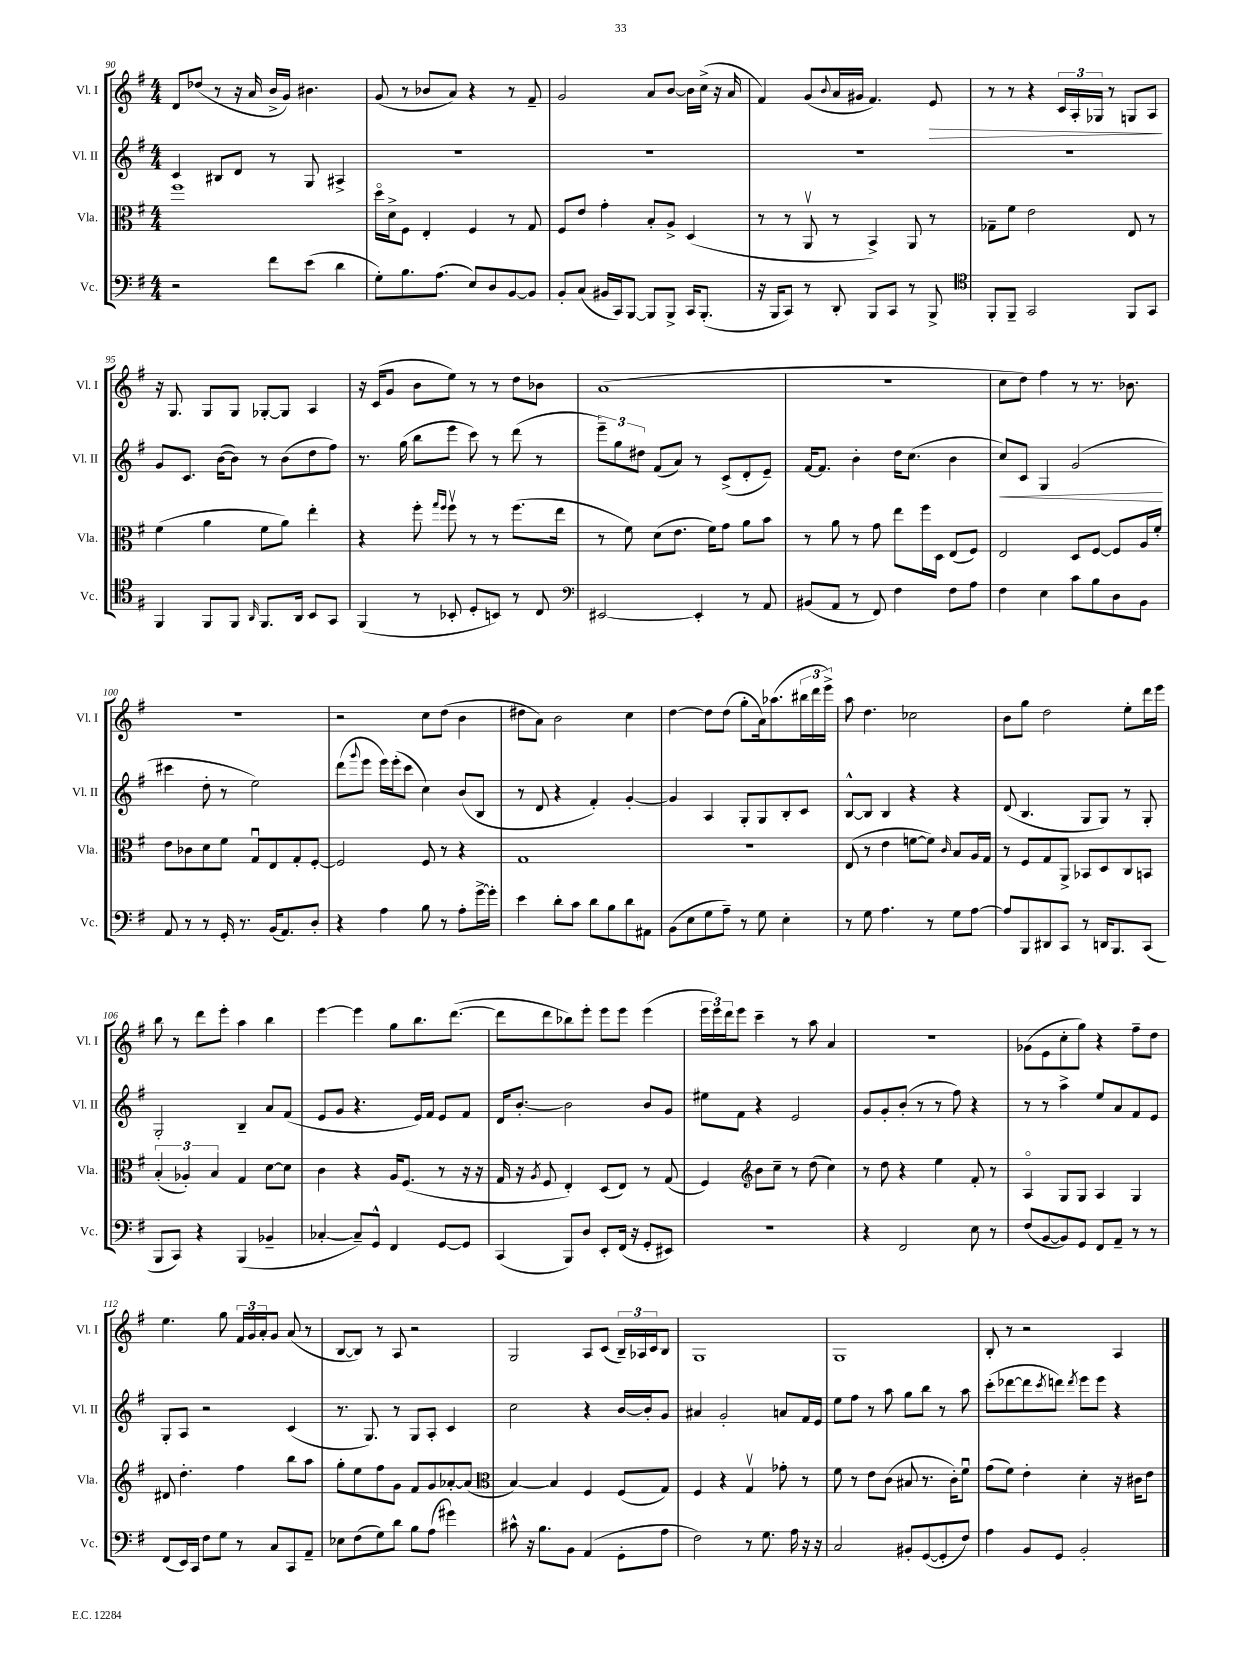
<<
\new StaffGroup <<
\new Staff = "s0" \with { instrumentName = "Vl. I" shortInstrumentName = "Vl. I" } {
    \clef treble \key g \major \numericTimeSignature \time 4/4
    d'8 des''8( r8 r16 a'16 b'16-> g'16) bis'4. |
    g'8( r8 bes'8 a'8) r4 r8 fis'8-- |
    g'2 a'8 b'8~ b'16 c''16->( r16 a'16 |
    fis'4) g'8( \appoggiatura { b'8 } a'16 gis'16 fis'4.) e'8\> |
    r8 r8 r4 \tuplet 3/2 { c'16 a16-. ges16 } r8 g8 a8\! |
    r16 g8. g8 g8 ges8~-. ges8 a4 |
    r16 c'16( g'8 b'8 e''8) r8 r8 d''8 bes'8 |
    a'1( |
    R1 |
    c''8 d''8) fis''4 r8 r8. bes'8. |
    R1 |
    r2 c''8 d''8( b'4 |
    dis''8 a'8) b'2 c''4 |
    d''4~ d''8 d''8( g''8-. a'16) aes''8.( \tuplet 3/2 { bis''16 d'''16 e'''16->) } |
    a''8 d''4. ces''2 |
    b'8 g''8 d''2 e''8-. d'''16 e'''16 |
    b''8 r8 d'''8 e'''8-. a''4 b''4 |
    e'''4~ e'''4 g''8 b''8. d'''8.~( |
    d'''8 d'''8 bes''8) e'''8-. e'''8 e'''8 e'''4( |
    \tuplet 3/2 { e'''16 e'''16) d'''16 } e'''8 c'''4-- r8 a''8 a'4 |
    R1 |
    ges'8( e'8 c''8-. g''8) r4 fis''8-- d''8 |
    e''4. g''8 \tuplet 3/2 { fis'16 g'16 a'16-. } g'8 a'8( r8 |
    b8~ b8) r8 a8 r2 |
    g2 a8 c'8( \tuplet 3/2 { b16--) aes16 c'16 } b8 |
    g1 |
    g1 |
    b8-. r8 r2 a4 \bar "|." |
}
\new Staff = "s1" \with { instrumentName = "Vl. II" shortInstrumentName = "Vl. II" } {
    \clef treble \key g \major \numericTimeSignature \time 4/4
    c'4 bis8 d'8 r8 g8 ais4-> |
    R1 |
    R1 |
    R1 |
    R1 |
    g'8 c'8. b'16~( b'8) r8 b'8( d''8 fis''8) |
    r8. g''16( b''8 e'''8 c'''8) r8 d'''8( r8 |
    \tuplet 3/2 { e'''8--) g''8 dis''8 } fis'8( a'8) r8 c'8->( d'8-. e'8--) |
    fis'16~ fis'8. b'4-. d''16 c''8.( b'4 |
    c''8\<) c'8 g4 g'2\!( |
    cis'''4 d''8-. r8 e''2) |
    d'''8( \appoggiatura { g'''8 } e'''8 e'''16) e'''16-.( c'''8 c''4) b'8( b8 |
    r8 d'8 r4 fis'4-.) g'4~-. |
    g'4 a4 g8-. g8 b8-. c'8 |
    b8~-^ b8 b4 r4 r4 |
    d'8( b4. g8 g8) r8 g8-. |
    g2-. b4-- a'8 fis'8( |
    e'8 g'8 r4. e'16) fis'16 e'8 fis'8 |
    d'16 b'8.~-. b'2 b'8 g'8 |
    eis''8 fis'8 r4 e'2 |
    g'8 g'8-. b'8-.( r8 r8 fis''8) r4 |
    r8 r8 a''4-> e''8 a'8 fis'8 e'8 |
    g8-. a8 r2 c'4( |
    r8. g8.) r8 g8 a8-. c'4 |
    c''2 r4 b'16~ b'16-. g'8 |
    ais'4 g'2-. a'8 fis'16 e'16 |
    e''8 fis''8 r8 a''8 g''8 b''8 r8 a''8 |
    c'''8-.( des'''8~ des'''8 \acciaccatura { c'''8 } d'''8) \acciaccatura { d'''8 } e'''8 e'''8 r4 \bar "|." |
}
\new Staff = "s2" \with { instrumentName = "Vla." shortInstrumentName = "Vla." } {
    \clef alto \key g \major \numericTimeSignature \time 4/4
    fis''1 |
    d''16\flageolet d'16-> fis8 e4-. fis4 r8 g8 |
    fis8 e'8 g'4-. b8-. a8-> d4( |
    r8 r8 a,8\upbow r8 b,4->) a,8 r8 |
    ges8-- fis'8 e'2 e8 r8 |
    fis'4( a'4 fis'8 a'8) e''4-. |
    r4 fis''8-. \grace { g''16 fis''16 } fis''8\upbow r8 r8 fis''8.( e''16 |
    r8 fis'8) d'8( e'8. fis'16) g'8 a'8 b'8 |
    r8 a'8 r8 g'8 e''8 fis''16 d16 e8( fis8) |
    e2 d8 fis8~ fis8 a16 fis'16-. |
    e'8 ces'8 d'8 fis'8 g8\downbow e8 g8-. fis8~-. |
    fis2 fis8 r8 r4 |
    g1 |
    R1 |
    e8( r8 e'4 f'8~ f'8) \grace { c'16 } b8 a16 g16 |
    r8 fis8 g8 a,8-> bes,8 d8 c8 b,8 |
    \tuplet 3/2 { b4-.( aes4-.) b4 } g4 d'8~ d'8 |
    c'4 r4 a16 fis8.( r8 r16 r16 |
    g16 r16 \acciaccatura { a8 } fis8 e4-.) d8( e8) r8 g8( |
    fis4) \clef treble b'8 c''8-- r8 d''8( c''4) |
    r8 d''8 r4 e''4 fis'8-. r8 |
    a4\flageolet g8 g8 a4 g4 |
    dis'8 d''4.-. fis''4 b''8 a''8 |
    g''8-. e''8 fis''8 g'8 fis'8 g'8 aes'8~-. aes'8( |
    \clef alto b4~) b4 fis4 fis8( g8) |
    fis4 r4 g4\upbow ges'8-. r8 |
    fis'8 r8 e'8 c'8( bis8 r8. c'16-.) fis'8\downbow |
    g'8( fis'8) e'4-. d'4-. r16 cis'16 e'8 \bar "|." |
}
\new Staff = "s3" \with { instrumentName = "Vc." shortInstrumentName = "Vc." } {
    \clef bass \key g \major \numericTimeSignature \time 4/4
    r2 fis'8 e'8( d'4 |
    g8-.) b8. a8.( e8) d8 b,8~ b,8 |
    b,8-. c8( bis,16 c,16) b,,8~ b,,8 b,,8-> c,16 b,,8.-.( |
    r16 b,,16 c,8) r8 d,8-. b,,8 c,8 r8 b,,8-> |
    \clef tenor fis,8-. fis,8-- g,2 fis,8 g,8 |
    fis,4 fis,8 fis,8 \grace { a,16 } fis,8. a,16 b,8 g,8 |
    fis,4( r8 bes,8-. d8-. b,8) r8 c8 |
    \clef bass eis,2~ eis,4-. r8 a,8 |
    bis,8( a,8 r8 fis,8) fis4 fis8 a8 |
    fis4 e4 c'8 b8 d8 b,8 |
    a,8 r8 r8 g,16-. r8. b,16( a,8.) d8-. |
    r4 a4 b8 r8 a8-. g'16~-> g'16-. |
    e'4 d'8-. c'8 d'8 b8 d'8 ais,8 |
    b,8( e8 g8 a8--) r8 g8 e4-. |
    r8 g8 a4. r8 g8 a8~ |
    a8 b,,8 dis,8 c,8 r8 d,16 b,,8. c,8( |
    b,,8 c,8) r4 b,,4( bes,4-- |
    ces4~-. ces8--) g,8-^ fis,4 g,8~ g,8 |
    c,4( b,,8) d8 e,8-. fis,16( r16 g,8-. eis,8) |
    R1 |
    r4 fis,2 e8 r8 |
    fis8( b,8~ b,8) g,8 fis,8 a,8-- r8 r8 |
    fis,8( e,16) c,16 fis8 g8 r8 c8 c,8 a,8-- |
    ees8 fis8( g8) d'8 b8 a8( gis'4) |
    cis'8-^ r16 b8. b,8 a,4( g,8-. a8 |
    fis2) r8 g8. a16 r16 r16 |
    c2 bis,8-. g,8~( g,8-. fis8) |
    a4 b,8 g,8 b,2-. \bar "|." |
}
>>
>>
\layout { \context { \Score currentBarNumber = #90 } }
